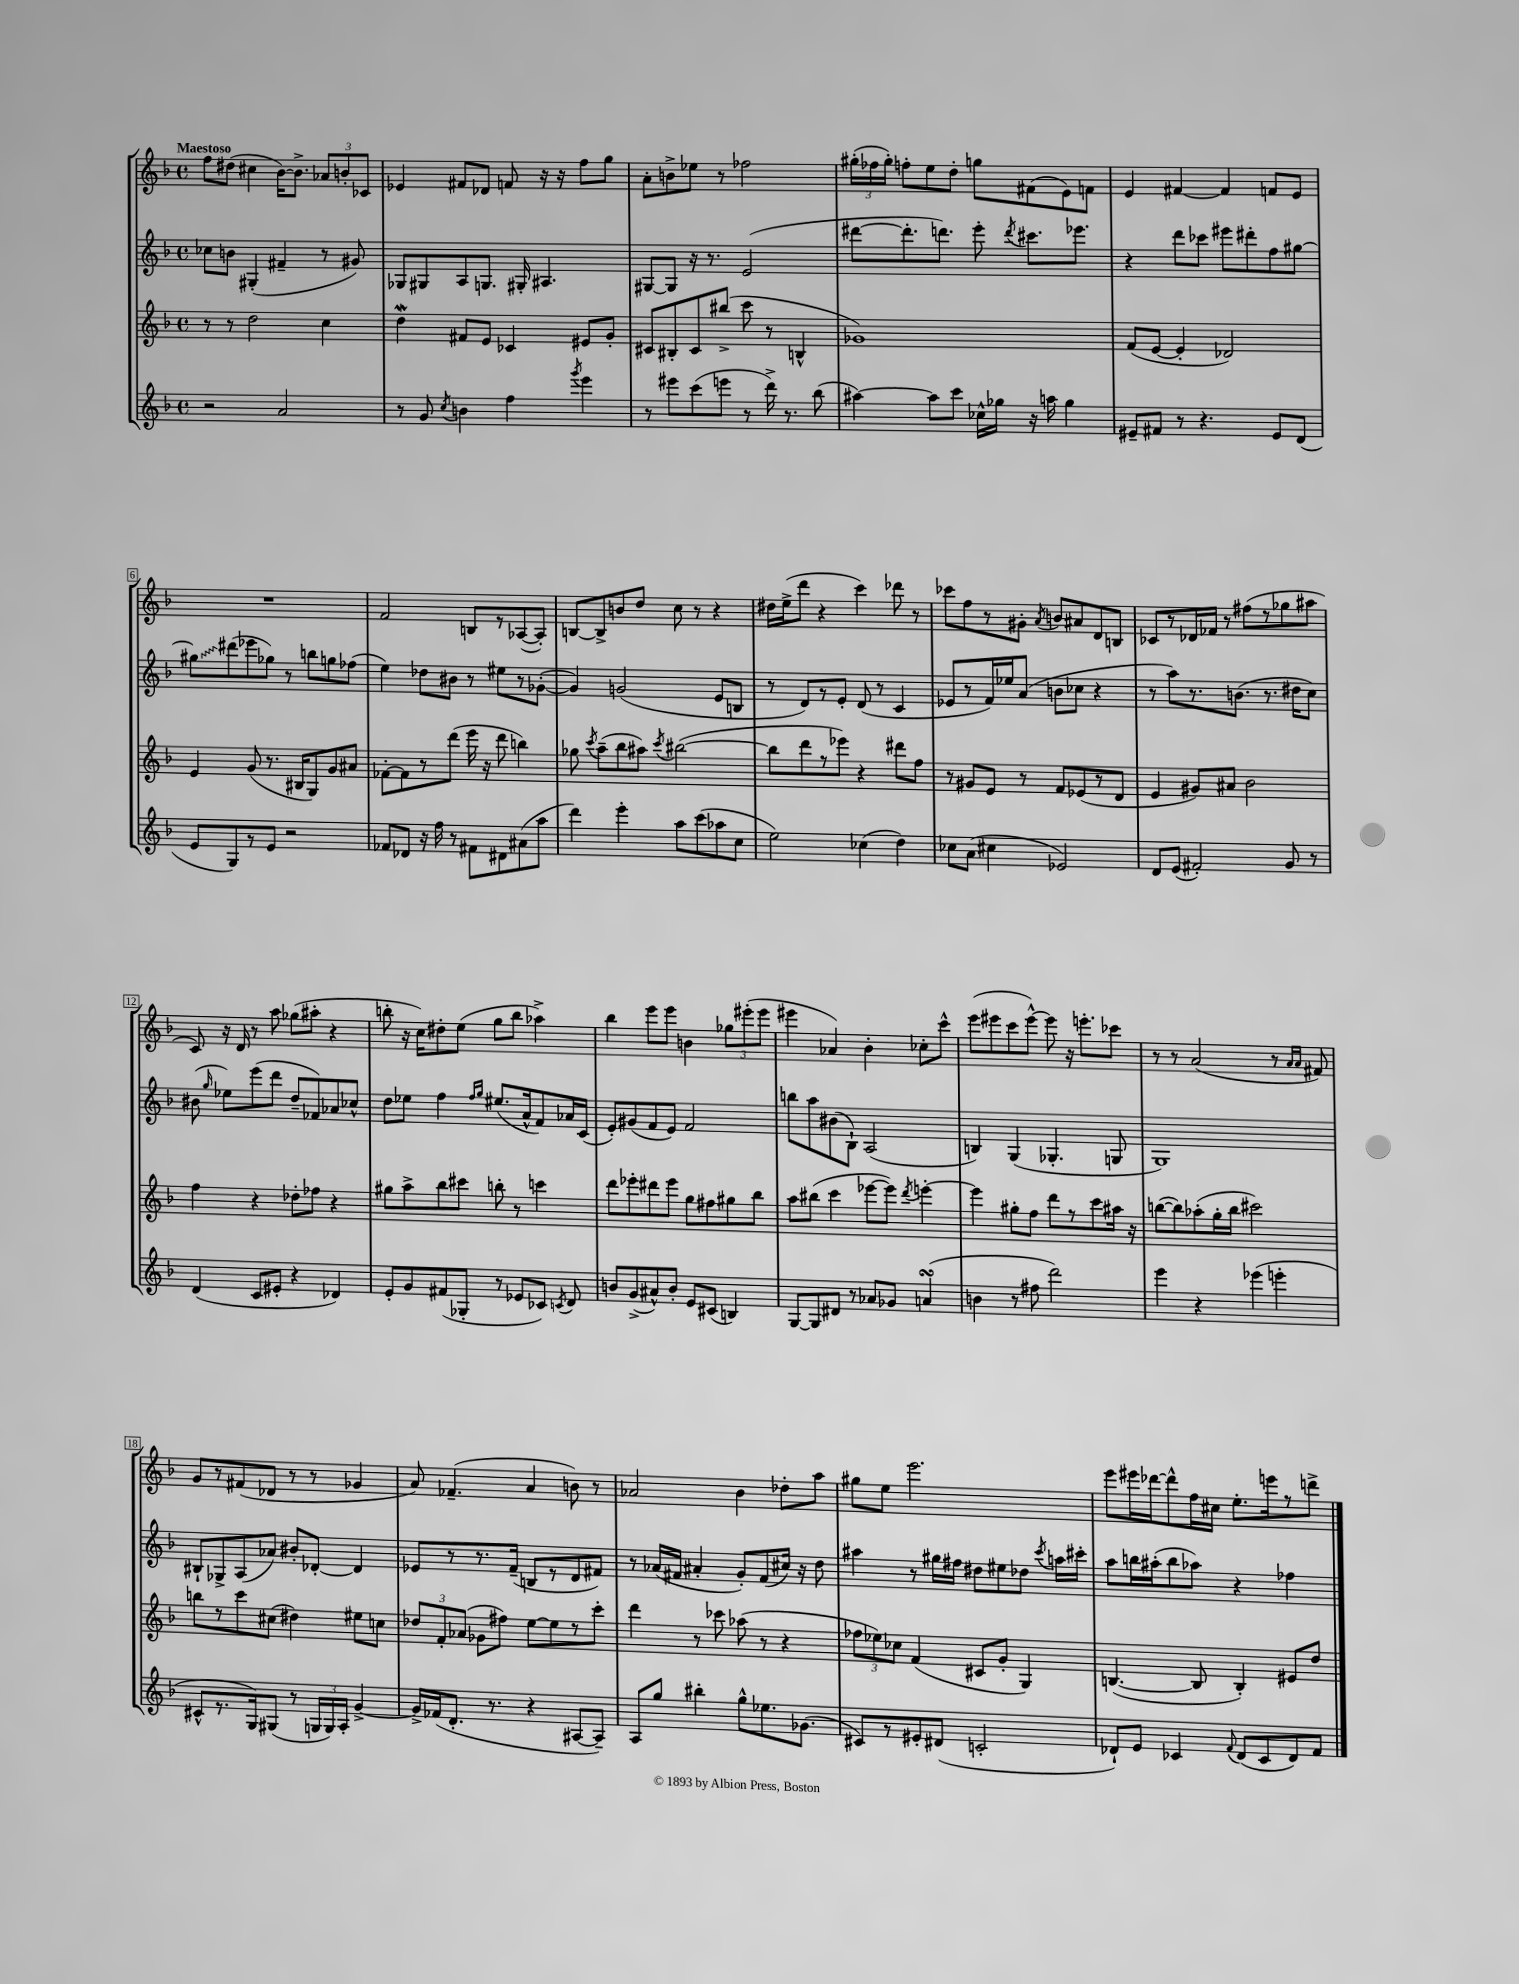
<<
\new StaffGroup <<
\new Staff = "s0" {
    \clef treble \key f \major \defaultTimeSignature \time 4/4 \tempo "Maestoso"
    \autoBeamOff f''8[ dis''8]( cis''4 bes'16[~) bes'8.]-> \tuplet 3/2 { aes'8[ b'8-. ces'8] } |
    ees'4 fis'8[ des'8] f'8 r16 r16 f''8[ g''8] |
    a'8[-. b'8-> ees''8] r8 fes''2 |
    \tuplet 3/2 { gis''16[-.( fes''16 gis''16]-.) } f''8[-. e''8 d''8]-. g''8[ fis'8( e'8) f'8] |
    e'4 fis'4~ fis'4 f'8[ e'8] |
    R1 |
    f'2 b8[ r8 aes8~( aes8]-.) |
    b8[~ b8-> b'8 d''8] c''8 r8 r4 |
    dis''16[ e''16->( d'''8] r4 c'''4) des'''8 r8 |
    ces'''8[ f''8 r8 gis'8]-. \acciaccatura { a'8 } b'8[ ais'8 d'8 b8] |
    ces'8[ r8 des'16 fes'16] r8 fis''8[( r8 ges''8 ais''8] |
    c'8) r16 d'16 r8 a''8 ges''8[( ais''8]-. r4 |
    b''8-. r16 c''16[) dis''8-. e''8]( g''8[ b''8] aes''4->) |
    bes''4 e'''8[ e'''8] b'4 \tuplet 3/2 { ges''8[ eis'''8-.( eis'''8] } |
    eis'''4 aes'4) bes'4-. ces''8[-. c'''8]-^ |
    e'''8[( eis'''8 c'''8 eis'''8]~-^) eis'''8 r16 e'''8.[-. ces'''8] |
    r8 r8 a'2( r8 \grace { a'16[ a'16] } fis'8) |
    g'8[ r8 fis'8( des'8] r8 r8 ges'4 |
    a'8) fes'4.--( a'4 b'8) r8 |
    aes'2 bes'4 des''8[-. a''8] |
    gis''8[ e''8] e'''2. |
    e'''8[ eis'''16 des'''16~ des'''8-^ f''16 cis''16] e''8.[-. e'''16 r8 d'''8]-> \bar "|." |
}
\new Staff = "s1" {
    \clef treble \key f \major \defaultTimeSignature \time 4/4
    \autoBeamOff ces''8[ b'8] gis4-.( fis'4-- r8 gis'8) |
    ges8[ gis8 a8 g8.] gis16-. ais4. |
    gis8[~ gis8] r16 r8. e'2( |
    dis'''8[~ dis'''8.-. d'''8.]) e'''8-. \acciaccatura { d'''8 } cis'''8.[ ees'''8.] |
    r4 d'''8[ ces'''8] eis'''8[ dis'''8-. f''8 gis''8]~ |
    \once \override Glissando.style = #'zigzag gis''8[\glissando dis'''8( ees'''8 ges''8]) r8 b''8[ g''8 fes''8]( |
    e''4) des''8[ bis'8] r8 eis''8[ r8 ges'8]~-.( |
    ges'4) g'2( e'8[ b8] |
    r8 d'8[) r8 e'8]-. d'8( r8 c'4 |
    ees'8[ r8 f'16) ees''16 a'8]( b'8[ ces''8] r4 |
    r8 a''8[) r8. b'8.]( r8. dis''16[ c''8]) |
    bis'8( \grace { g''16 } ees''8[) e'''8( d'''8] d''8[-- fes'8) aes'8 ces''8]-^ |
    d''8[ ees''8] f''4 \grace { f''16[ g''16] } eis''8.[( a'16-^ f'8) aes'16 c'16]( |
    e'8[-.) gis'8( f'8 e'8]) f'2 |
    b''8[ a''8 bis'8( bes8]-!) a2( |
    b4) g4( ges4.-. g8 |
    g1) |
    bis8[-! ges8-> a8( aes'8]) bis'8[-. des'8]~-. des'4 |
    ees'8[ r8 r8. f'16]--( b8[ r8 d'8 fis'8]) |
    r8 aes'16[( fis'16] ais'4-. g'8[-.) fis'8( cis''16]) r16 d''8 |
    ais''4 r8 gis''16[ fis''16] dis''8[ eis''8 des''8] \acciaccatura { c'''8 } a''16[ cis'''16]-. |
    a''8[ b''16 ais''16-.( b''8 aes''8]) r4 fes''4 \bar "|." |
}
\new Staff = "s2" {
    \clef treble \key f \major \defaultTimeSignature \time 4/4
    \autoBeamOff r8 r8 d''2 c''4 |
    d''4\mordent fis'8[ e'8] ces'4 eis'8[ g'8]-. |
    cis'8[ bis8-. cis'8 bis''8]->( c'''8 r8 b4-^ |
    ges'1) |
    f'8[( e'8]~ e'4-. des'2) |
    e'4 g'8( r8. bis16[ g8) g'8 ais'8] |
    fes'8[~-. fes'8 r8 d'''8]( e'''16 r16 d'''8 b''4) |
    ges''8 \acciaccatura { c'''8 } a''8[--( bes''8 ais''8]) \acciaccatura { c'''8 } bis''2~( |
    bis''8[ d'''8 r8 ees'''8]) r4 dis'''8[ f''8] |
    r8 gis'8[ e'8] r8 f'8[ ees'8( r8 d'8] |
    e'4 gis'8[) ais'8] bes'2 |
    f''4 r4 des''8[-. fes''8] r4 |
    gis''8[ a''8-> bes''8 cis'''8] b''8-. r8 c'''4 |
    d'''8[ ees'''8-. dis'''8 ees'''8] g''8[ fis''8 gis''8 bes''8] |
    a''8[ bis''8]( c'''4 ees'''8[~ ees'''8]) \acciaccatura { d'''8 } e'''4~-. |
    e'''4 gis''8[-. f''8] d'''8[ r8 c'''8 ais''16] r16 |
    b''8[~( b''8) aes''8-.( g''16-. b''16] cis'''2) |
    b''8[ r8 c'''8 cis''8]( dis''4) eis''8[ c''8] |
    \tuplet 3/2 { des''8[ f'8-. aes'8]( } ges'8[ fis''8]) e''8[~ e''8 r8 c'''8]-. |
    d'''4 r8 ces'''8 aes''8( r8 r4 |
    \tuplet 3/2 { fes''8[ ees''8) ces''8] } f'4( cis'8[ g'8]-. g4) |
    b4.~( b8 b4-.) eis'8[ d''8] \bar "|." |
}
\new Staff = "s3" {
    \clef treble \key f \major \defaultTimeSignature \time 4/4
    \autoBeamOff r2 a'2 |
    r8 g'8 \acciaccatura { c''8 } b'4 f''4 \acciaccatura { g'''8 } e'''4 |
    r8 eis'''8[ c'''8( e'''8] r8 d'''16->) r8. bes''8( |
    ais''4~) ais''8[ c'''8] ces''16[-^ ges''16] r16 a''16 ges''4 |
    eis'8[-- fis'8] r8 r4. eis'8[ d'8]( |
    e'8[ g8) r8 e'8] r2 |
    fes'8[ des'8] r16 f''16 r8 fis'8[ dis'8 ais'8( a''8] |
    d'''4) e'''4-. a''8[ c'''8( aes''8 c''8] |
    e''2) ces''4( d''4) |
    ces''8[ a'8]( cis''4 ees'2) |
    d'8[ e'8]( fis'2-.) g'8 r8 |
    d'4( c'8[ eis'8]-. r4 des'4) |
    e'8[-. g'8 fis'8( ges8]-. r8 ees'8[ ces'8]) \acciaccatura { c'8 } d'8 |
    b'8[ g'8->( ais'8-^) b'8]-. e'8[ cis'8]( b4) |
    g8[~ g8 dis'8] r8 aes'8[ ges'8] a'4\turn( |
    b'4 r8 fis''8 d'''2) |
    e'''4 r4 ees'''4( e'''4-. |
    cis'8[-^ r8. g16) gis8]( r8 \tuplet 3/2 { g16[ g16) a16]-. } g'4~-> |
    g'16[-> fes'16( d'8.]-. r8. r4 ais8[~ ais8]--) |
    a8[ g''8] bis''4-. g''8[-^ ees''8. ges'8.]( |
    cis'8[) r8 eis'8-. dis'8]( c'2-. |
    des'8[-!) e'8] ces'4 \appoggiatura { f'8 } des'8[( ces'8 des'8) f'8] \bar "|." |
}
>>
>>
\layout { \context { \Score \override BarNumber.stencil = #(make-stencil-boxer 0.1 0.3 ly:text-interface::print) } }
